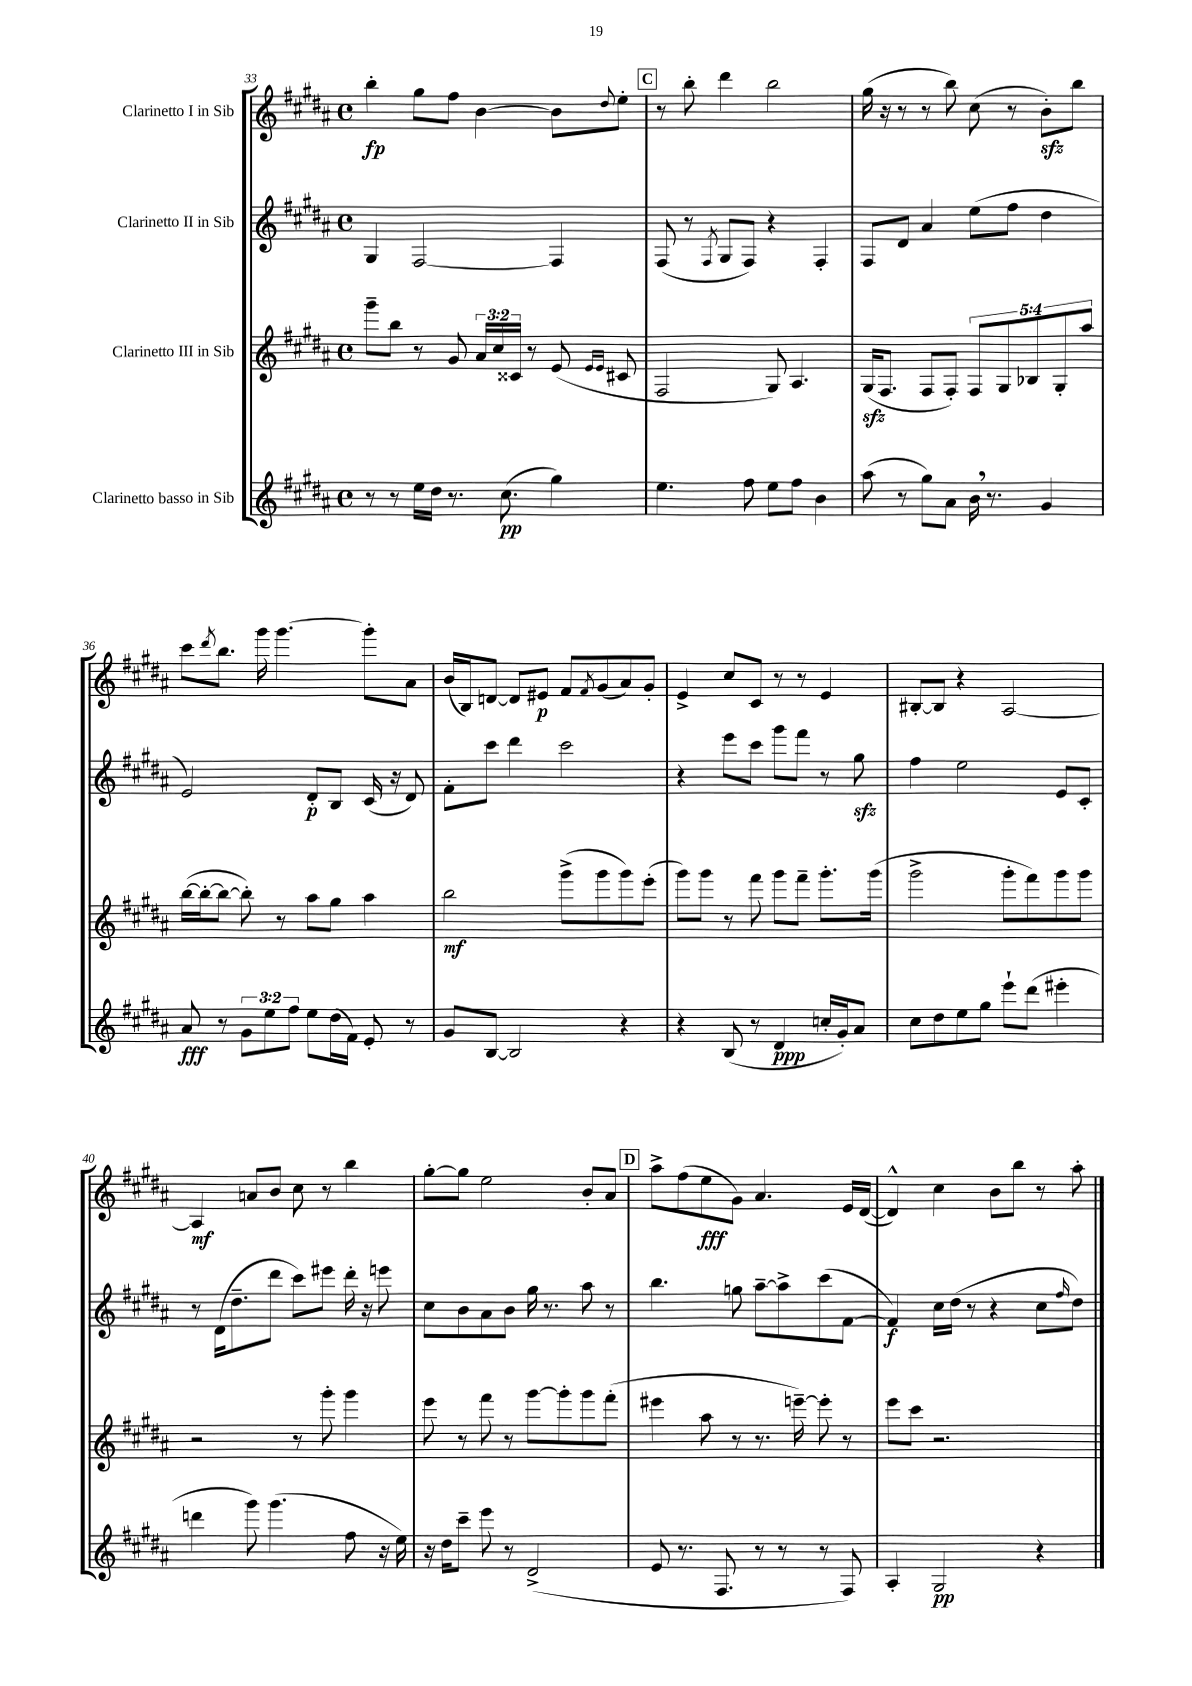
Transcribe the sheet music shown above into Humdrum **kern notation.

**kern	**kern	**kern	**kern
*staff4	*staff3	*staff2	*staff1
*clefG2	*clefG2	*clefG2	*clefG2
*k[f#c#g#d#a#]	*k[f#c#g#d#a#]	*k[f#c#g#d#a#]	*k[f#c#g#d#a#]
*M4/4	*M4/4	*M4/4	*M4/4
*met(c)	*met(c)	*met(c)	*met(c)
8r	8ggg#~	4G#	4bb'
8r	8bb	.	.
16ee	8r	[2F#	8gg#
16dd#	.	.	.
8.r	8g#	.	8ff#
.	24a#	.	[4b
.	24cc#	.	.
(8.cc#	.	.	.
.	24c##	.	.
.	8r	.	.
4gg#)	(8e	4F#]	8b]
.	16qqe	.	.
.	16qqe	.	8qqdd#
.	8c#	.	8ee'
=	=	=	=
4.ee	2F#	(8F#	8r
.	.	8r	8bb'
.	.	8qF#	.
.	.	8G#	4ddd#
8ff#	.	8F#)	.
8ee	8G#)	4r	2bb
8ff#	4.A#	.	.
4b	.	4F#'	.
=	=	=	=
(8aa#	(16G#	8F#	(16gg#
.	8.F#	.	16r
8r	.	8d#	8r
8gg#)	8F#	4a#	8r
8a#	8F#')	.	8bb)
16b	10F#	(8ee	(8cc#
8.r	.	.	.
.	10G#	.	.
.	.	8ff#	8r
.	10B-	.	.
4g#	.	4dd#	8b')
.	10G#'	.	.
.	.	.	8bb
.	10aa#	.	.
=	=	=	=
8a#	([16bb	2e)	8ccc#
.	16bb'_	.	.
.	.	.	8qddd#
8r	8bb_	.	8.bb
12g#	8bb'])	.	.
.	.	.	16ggg#
12ee	.	.	.
.	8r	.	[4.ggg#
12ff#	.	.	.
8ee	8aa#	8d#'	.
(16dd#	8gg#	8B	.
16f#)	.	.	.
8e'	4aa#	(16c#	8ggg#']
.	.	16r	.
8r	.	8d#)	8a#
=	=	=	=
8g#	2bb	8f#'	(16b
.	.	.	16B)
[8B	.	8ccc#	[8d
2B]	.	4ddd#	8d]
.	.	.	8e#
.	(8ggg#^	2ccc#	8f#
.	.	.	8qf#
.	8ggg#	.	(8g#
4r	8ggg#)	.	8a#)
.	(8eee'	.	8g#'
=	=	=	=
4r	8ggg#)	4r	4e^
.	8ggg#	.	.
(8B	8r	8eee	8cc#
8r	8fff#	8ccc#	8c#
4d#	8ggg#	8ggg#	8r
.	8fff#~	8fff#	8r
16cc'	8.ggg#'	8r	4e
16g#')	.	.	.
8a#	.	8gg#	.
.	(16ggg#	.	.
=	=	=	=
8cc#	2ggg#^	4ff#	[8B#'
8dd#	.	.	8B#]
8ee	.	2ee	4r
8gg#	.	.	.
8eee`	8ggg#'	.	[2A#
(8ddd#	8fff#)	.	.
4eee#'	8ggg#	8e	.
.	8ggg#	8c#'	.
=	=	=	=
4ddd	2r	8r	4A#]
.	.	(16d#	.
.	.	8.dd#~	.
8ggg#)	.	.	8a
(4.ggg#	.	8ddd#	8b
.	8r	8ccc#)	8cc#
.	8ggg#'	8eee#	8r
8ff#	4ggg#	16ddd#'	4bb
.	.	16r	.
16r	.	8eee	.
16ee)	.	.	.
=	=	=	=
16r	8eee	8cc#	[8gg#'
16dd#	.	.	.
8ccc#~	8r	8b	8gg#]
8eee	8fff#	8a#	2ee
8r	8r	8b	.
(2d#^	[8ggg#	16gg#	.
.	.	8.r	.
.	8ggg#']	.	.
.	8ggg#	8aa#	8b'
.	(8fff#'	8r	8a#
=	=	=	=
8e	4eee#	4.bb	8aa#^
8.r	.	.	(8ff#
.	8aa#	.	8ee
8.F#	.	.	.
.	8r	8gg	8g#)
8r	8.r	[8aa#~	4.a#
8r	.	8aa#^]	.
.	[16eee~)	.	.
8r	8eee']	(8ccc#	.
8F#)	8r	[8f#	16e
.	.	.	([16d#
=	=	=	=
4A#'	8eee	4f#])	4d#^^])
.	8ccc#	.	.
2G#	2.r	16cc#	4cc#
.	.	(16dd#	.
.	.	8r	.
.	.	4r	8b
.	.	.	8bb
4r	.	8cc#	8r
.	.	16qqff#	.
.	.	8dd#)	8aa#'
==	==	==	==
*-	*-	*-	*-
